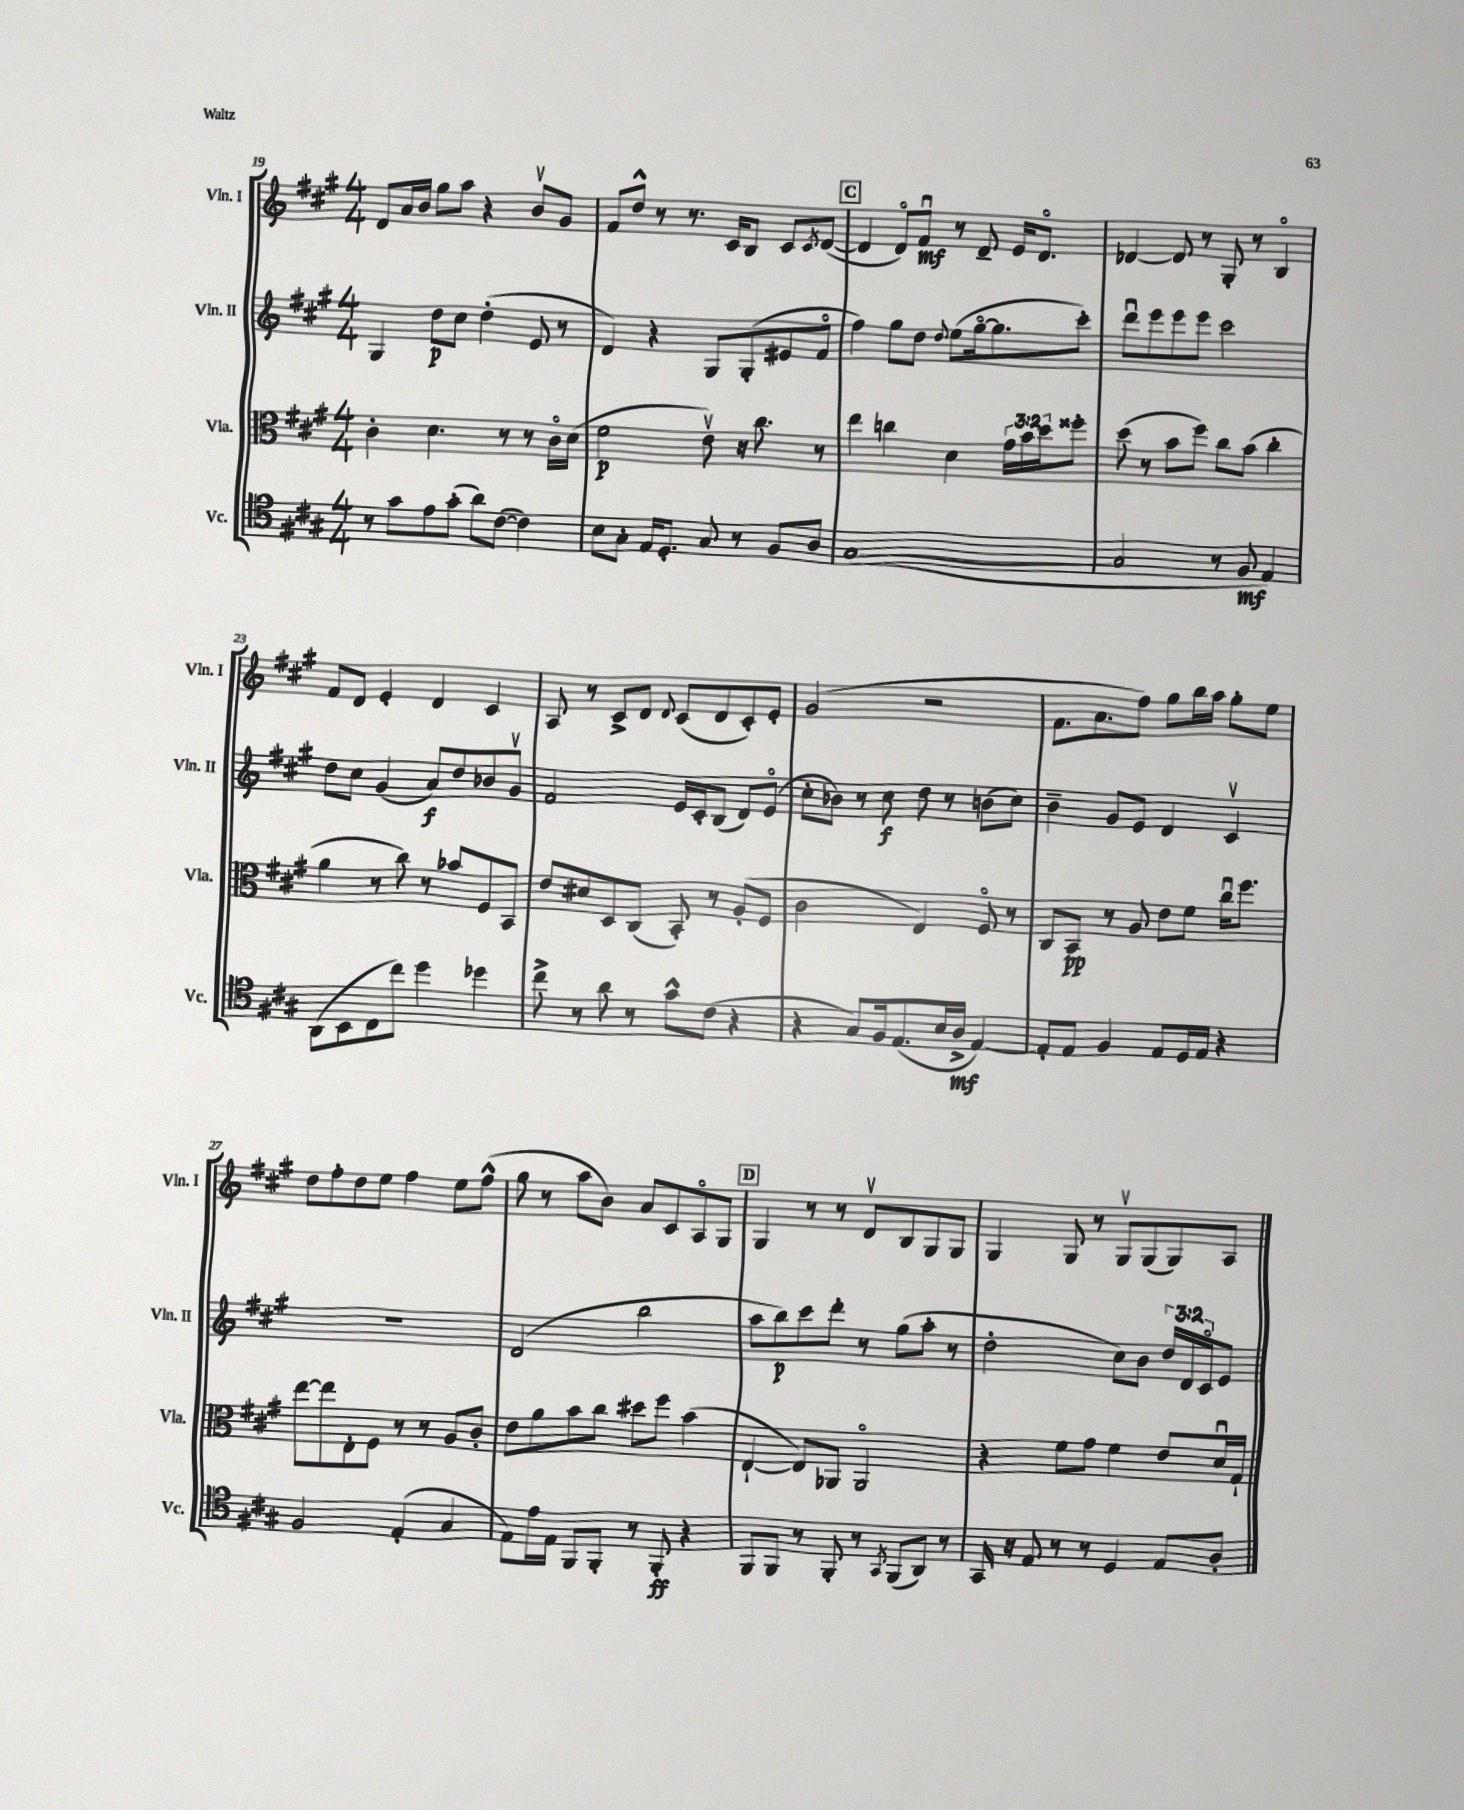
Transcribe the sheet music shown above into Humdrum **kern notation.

**kern	**dynam	**kern	**dynam	**kern	**dynam	**kern	**dynam
*part4	*part4	*part3	*part3	*part2	*part2	*part1	*part1
*staff4	*staff4	*staff3	*staff3	*staff2	*staff2	*staff1	*staff1
*I"Vc.	*	*I"Vla.	*	*I"Vln. II	*	*I"Vln. I	*
*I'Vc.	*	*I'Vla.	*	*I'Vln. II	*	*I'Vln. I	*
*clefC4	*	*clefC3	*	*clefG2	*	*clefG2	*
*k[f#c#g#]	*	*k[f#c#g#]	*	*k[f#c#g#]	*	*k[f#c#g#]	*
*M4/4	*	*M4/4	*	*M4/4	*	*M4/4	*
=19	=19	=19	=19	=19	=19	=19	=19
8r	.	4c#'\	.	4G#/	.	8d/L	.
8g#\L	.	.	.	.	.	16a/L	.
.	.	.	.	.	.	16b/JJ	.
8e\	.	4.d\	.	8dd\L	p	8gg#\L	.
(8g#'\J	.	.	.	8cc#\J	.	8aa\J	.
8a\L)	.	.	.	(4dd'\	.	4r	.
([8c#\J	.	8r	.	.	.	.	.
4c#\])	.	8r	.	8e/	.	8bv/L	.
.	.	16c#\LL	.	8r	.	8g#/J	.
.	.	(16d\JJ	.	.	.	.	.
=20	=20	=20	=20	=20	=20	=20	=20
8B\L	.	2f#\	p	4d/)	.	8f#/L	.
8G#'\J	.	.	.	.	.	8dd^^/J	.
16E/KL	.	.	.	4r	.	8r	.
8.D'/J	.	.	.	.	.	.	.
.	.	.	.	.	.	8.r	.
8G#/	.	8ev\)	.	8G#/L	.	.	.
.	.	.	.	.	.	16c#/KL	.
8r	.	16r	.	(8G#'/	.	8B/J	.
.	.	8.cc#\	.	.	.	.	.
8F#/L	.	.	.	8e#X/	.	8c#/L	.
.	.	.	.	.	.	8qc#/	.
8A/J	.	8r	.	8f#/J	.	([8d/J	.
!!LO:REH:place=s1:t=C
=21	=21	=21	=21	=21	=21	=21	=21
([1G#	.	4ee\	.	4ff#\)	.	4d/]	.
.	.	4ccn\	.	8gg#\L	.	8d/L)	.
.	.	.	.	8dd\J	.	8f#u/J	mf
.	.	.	.	8qqdd/	.	.	.
.	.	4d\	.	(8ee\L	.	8r	.
.	.	.	.	[16gg#\k	.	8d~/	.
.	.	.	.	8.gg#\]	.	.	.
.	.	24g#\LL	.	.	.	16e/KL	.
.	.	24b\	.	.	.	.	.
.	.	.	.	.	.	8.d/J	.
.	.	24dd\J	.	.	.	.	.
.	.	8ff##X'\J	.	8ccc#'\J)	.	.	.
=22	=22	=22	=22	=22	=22	=22	=22
2G#/]	.	(8dd\	.	8dddu\L	.	[4d-X/	.
.	.	8r	.	8eee\	.	.	.
.	.	8b\L	.	8eee\	.	8d-/]	.
.	.	8ff#\J)	.	8eee\J	.	8r	.
8r	.	8cc#\L	.	2ccc#\	.	8G#'/	.
8F#/	mf	(8b\J	.	.	.	8r	.
4E/)	.	4cc#'\	.	.	.	4B/	.
!!LO:LB:g=z
=23	=23	=23	=23	=23	=23	=23	=23
(8AA\L	.	4a\	.	8dd\L	.	8f#/L	.
8BB\	.	.	.	8cc#\J	.	8d/J	.
8C#\	.	8r	.	(4g#/	.	4e'/	.
8cc#\J)	.	8cc#\)	.	.	.	.	.
4dd\	.	8r	.	8a/L)	f	4d/	.
.	.	8b-X/L	.	8dd/	.	.	.
4dd-X\	.	8F#/	.	8b-X/	.	4c#/	.
.	.	8BB/J	.	8g#v/J	.	.	.
=24	=24	=24	=24	=24	=24	=24	=24
8cc#^\	.	8e/L	.	2f#/	.	8A/	.
8r	.	8d#X/	.	.	.	8r	.
8a\	.	8D/	.	.	.	8c#^/L	.
8r	.	(8C#/J	.	.	.	8d/J	.
.	.	.	.	.	.	8qqd/	.
8g#^^\L	.	8BB'/)	.	16e/LL	.	(8c#/L	.
.	.	.	.	16c#'/J	.	.	.
(8c#\J	.	8r	.	(8B/J	.	8d/	.
4r	.	(8A'/L	.	8d/L)	.	8c#'/)	.
.	.	8F#/J	.	(8e/J	.	8e'/J	.
=25	=25	=25	=25	=25	=25	=25	=25
4r	.	2c#\	.	8cc#'\L	.	(2g#/	.
.	.	.	.	8b-X\J)	.	.	.
8G#/L)	.	.	.	8r	.	.	.
16F#/k	.	.	.	8cc#\	f	.	.
(8.E/	.	.	.	.	.	.	.
.	.	4E/)	.	8dd\	.	2r	.
16B/L	.	.	.	8r	.	.	.
16A^/JJ	mf	.	.	.	.	.	.
[4E/)	.	8F#/	.	(8bn\L	.	.	.
.	.	8r	.	8cc#\J)	.	.	.
=26	=26	=26	=26	=26	=26	=26	=26
8E'/L]	.	8C#/L	.	4b~\	.	8.f#\L	.
8E/J	.	8BB/J	pp	.	.	.	.
.	.	.	.	.	.	8.a\	.
4F#/	.	8r	.	8g#/L	.	.	.
.	.	8A/	.	8e/J	.	8ff#\J)	.
8E/L	.	8e\L	.	4d/	.	8gg#\L	.
16D/L	.	8f#\J	.	.	.	16bb\L	.
16E/JJ	.	.	.	.	.	16aa\JJ	.
4r	.	16cc#u\KL	.	4c#v/	.	8gg#'\L	.
.	.	8.ff#\J	.	.	.	.	.
.	.	.	.	.	.	8ee\J	.
!!LO:LB:g=z
=27	=27	=27	=27	=27	=27	=27	=27
2F#/	.	[8ee\L	.	1r	.	8dd\L	.
.	.	8ee\]	.	.	.	8ff#'\	.
.	.	8E'\	.	.	.	8dd\	.
.	.	8F#\J	.	.	.	8ee\J	.
(4E'/	.	8r	.	.	.	4ff#\	.
.	.	8r	.	.	.	.	.
4G#/	.	8A/L	.	.	.	8ee\L	.
.	.	8c#'/J	.	.	.	(8ff#^^\J	.
=28	=28	=28	=28	=28	=28	=28	=28
8E\L)	.	8e\L	.	(2d/	.	8gg#\	.
16e\L	.	8a\	.	.	.	8r	.
16E\JJ	.	.	.	.	.	.	.
8FF#/L	.	8b\	.	.	.	8aa\L	.
8FF#'/J	.	8cc#\J	.	.	.	8b\J)	.
8r	.	8dd#X\L	.	2bb\	.	8a/L	.
8FF#'/	ff	8ff#\J	.	.	.	8c#/	.
4r	.	(4b\	.	.	.	8A/	.
.	.	.	.	.	.	8G#/J	.
!!LO:REH:place=s1:t=D
=29	=29	=29	=29	=29	=29	=29	=29
8FF#/L	.	[4E`/	.	8aa\L	.	4G#/	.
8FF#/J	.	.	.	8bb\)	p	.	.
8r	.	8E/L])	.	8ccc#\	.	8r	.
8FF#'/	.	8AA-X/J	.	8ddd'\J	.	8r	.
8r	.	2AA-/	.	8r	.	8dv/L	.
8qGG#/	.	.	.	.	.	.	.
(8FF#/L	.	.	.	(8gg#\L	.	8B/	.
8AA/J)	.	.	.	8aa'\J	.	8G#/	.
8r	.	.	.	8r	.	8G#/J	.
=30	=30	=30	=30	=30	=30	=30	=30
16GG#/	.	4r	.	2dd'\	.	4G#/	.
16r	.	.	.	.	.	.	.
8E/	.	.	.	.	.	.	.
8r	.	8f#\L	.	.	.	8G#/	.
8r	.	8g#\J	.	.	.	8r	.
4D/	.	4f#\	.	8cc#\L)	.	8G#v/L	.
.	.	.	.	8b\J	.	(8G#/	.
8E/L	.	8e/L	.	24dd/LL	.	8G#/)	.
.	.	.	.	24d/	.	.	.
.	.	.	.	24c#/J	.	.	.
8A'/J	.	16du/L	.	8e/J	.	8A/J	.
.	.	16G#`/JJ	.	.	.	.	.
==	==	==	==	==	==	==	==
*-	*-	*-	*-	*-	*-	*-	*-
